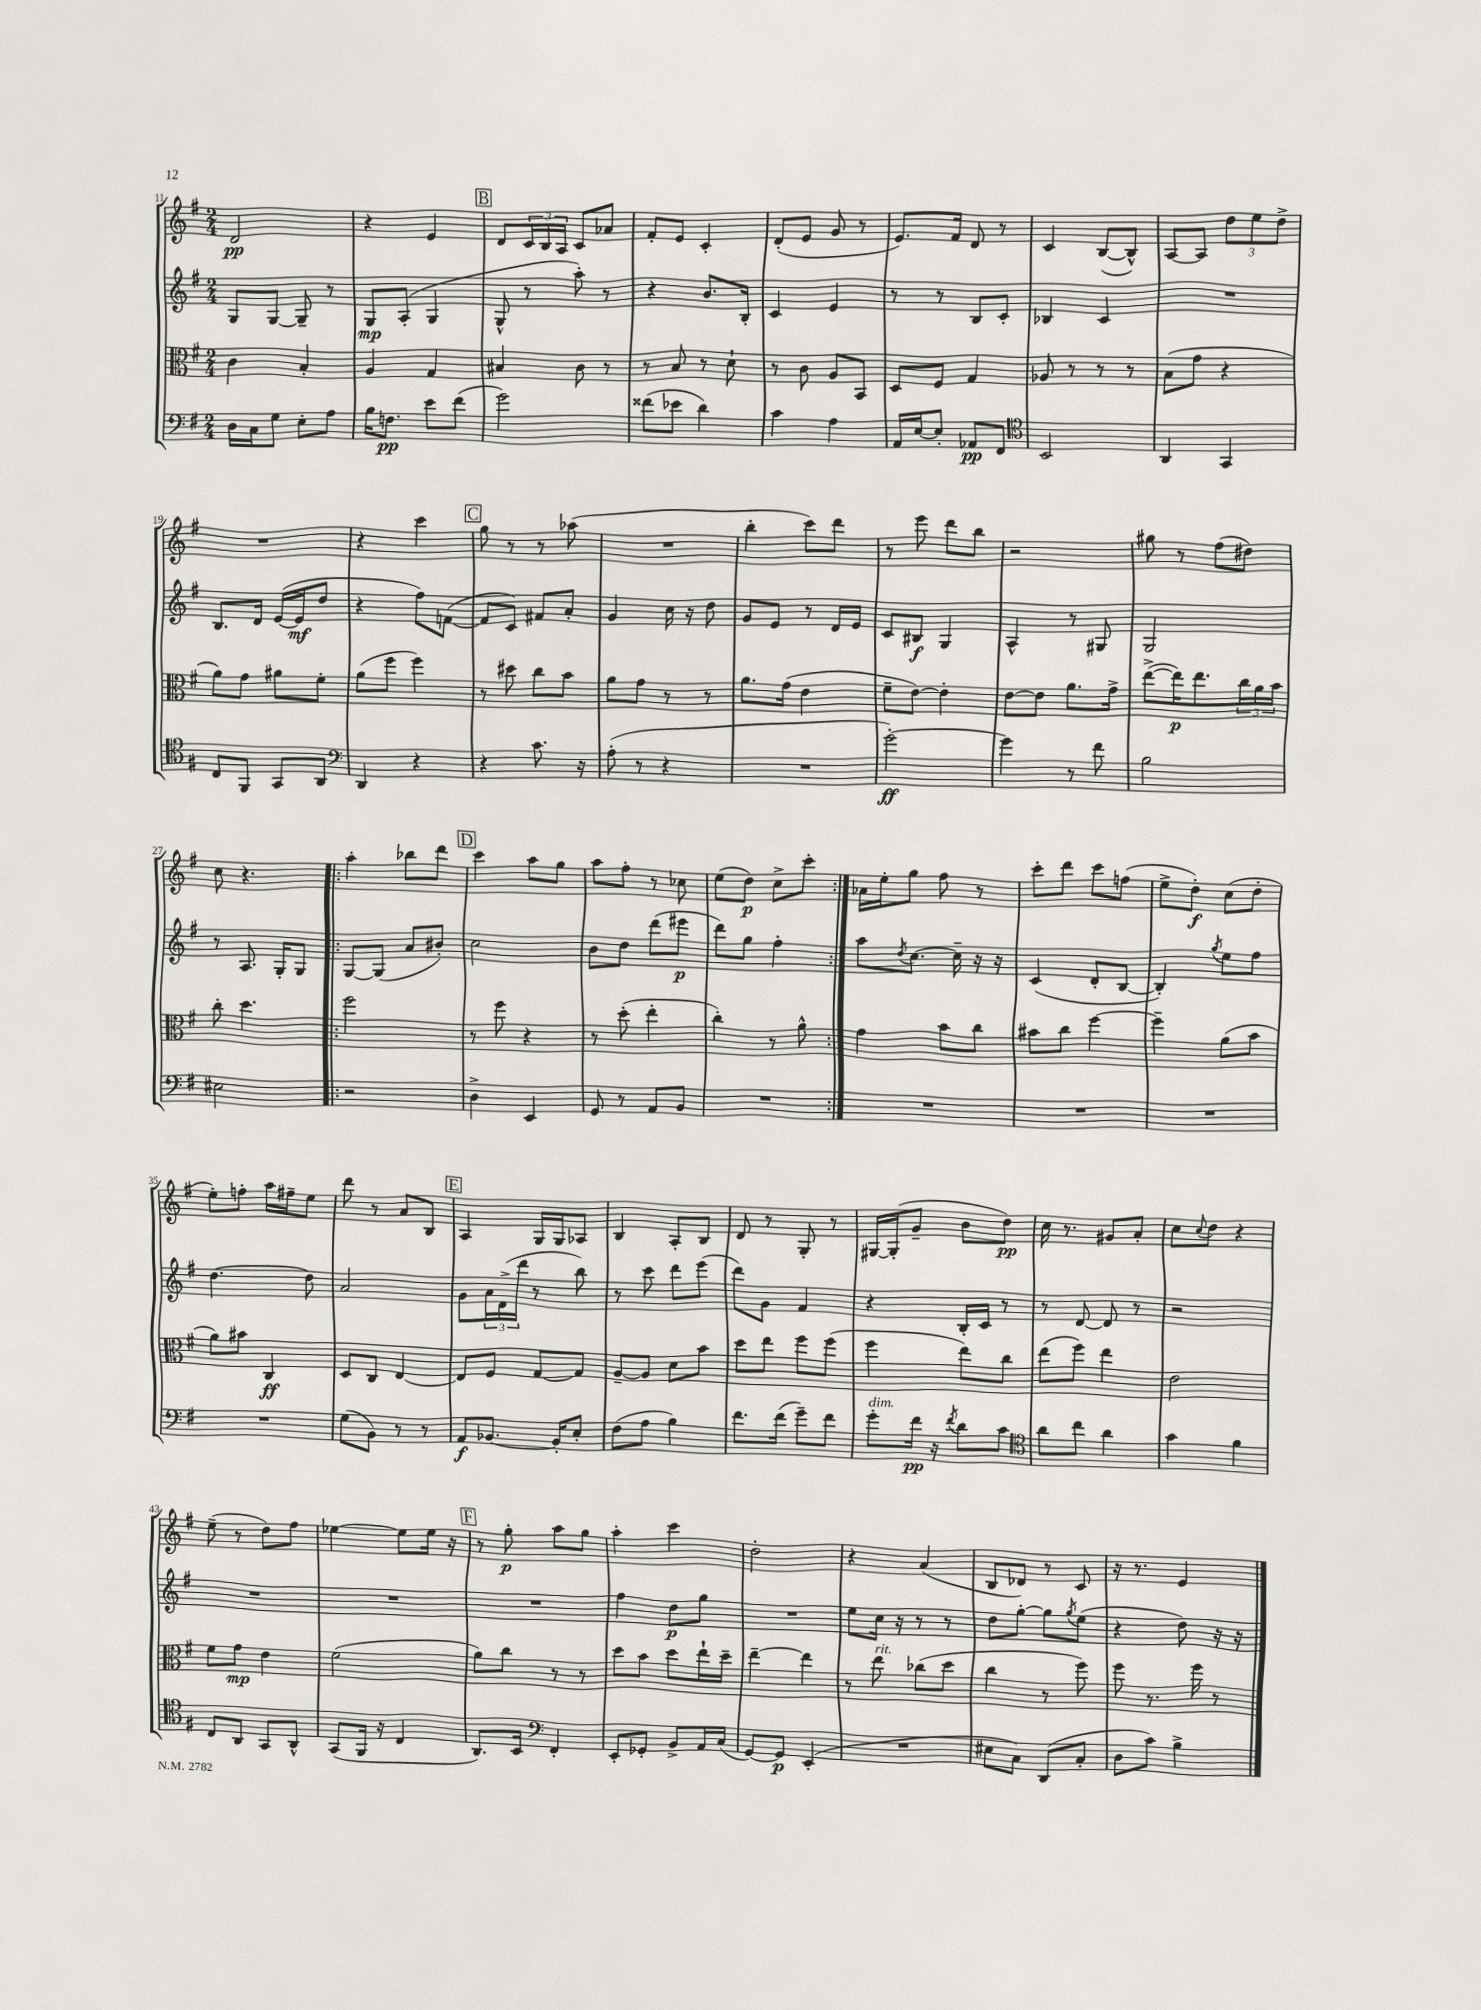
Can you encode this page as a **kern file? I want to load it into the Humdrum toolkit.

**kern	**kern	**kern	**kern
*staff4	*staff3	*staff2	*staff1
*clefF4	*clefC3	*clefG2	*clefG2
*k[f#]	*k[f#]	*k[f#]	*k[f#]
*M2/4	*M2/4	*M2/4	*M2/4
16D	4c	8G	2d
16C	.	.	.
8G	.	[8G	.
8E'	4B'	8G~]	.
8A	.	8r	.
=	=	=	=
16B	4A	8G	4r
8.F	.	.	.
.	.	(8A'	.
8e	4G	4G	4e
(8f#	.	.	.
=	=	=	=
2g)	4B#	8G^^	8d
.	.	8r	24c
.	.	.	24B
.	.	.	24A
.	8c	8aa')	8c
.	8r	8r	8a-
=	=	=	=
(8f##	8r	4r	8f#'
8e-	8B	.	8e
4d)	8r	8.b	4c'
.	8d`	.	.
.	.	16B'	.
=	=	=	=
4c	8r	4c	(8d'
.	8c	.	8e
4A	8A	4e	8g
.	8BB	.	8r
=	=	=	=
16AA	8D	8r	8.e)
[16E	.	.	.
8E']	8F#	8r	.
.	.	.	16f#
8AA-	4G	8B	8d
8FF#	.	8c'	8r
=	=	=	=
*clefC4	*	*	*
2BB	8A-	4B-	4c
.	8r	.	.
.	8r	4c	([8B
.	8r	.	8B^^])
=	=	=	=
4AA	(8B	2r	[8A
.	8g	.	8A]
4GG	4r	.	12dd
.	.	.	12ee
.	.	.	12dd^
=	=	=	=
8C	8a)	8.B	2r
8FF#	8g	.	.
.	.	16d	.
8GG	8a#	([16e	.
.	.	16e]	.
8AA	8f#'	8dd	.
=	=	=	=
*clefF4	*	*	*
4DD	(8a	4r	4r
.	8ff#	.	.
4r	4ff#)	8ff#)	4ccc
.	.	([8f	.
=	=	=	=
4r	8r	8f]	8gg
.	8dd#	8c)	8r
8.c	8cc	8f#	8r
.	8b	8a'	(8aa-
16r	.	.	.
=	=	=	=
(8A'	8a	4g	2r
8r	8g	.	.
4r	8r	16cc	.
.	.	16r	.
.	8r	8dd	.
=	=	=	=
2r	8.a	8g	4bb'
.	.	8e	.
.	(16g	.	.
.	4e	8r	8ccc)
.	.	16d	8ddd
.	.	16e	.
=	=	=	=
[2g')	8f#~	8c	8r
.	[8e)	8B#	8eee
.	4e']	4G	8ddd
.	.	.	8bb
=	=	=	=
4g]	[8e	4A^^	2r
.	8e]	.	.
8r	8.a	8r	.
8f#	.	8G#	.
.	16g^	.	.
=	=	=	=
2B	([8ee^	2G	8gg#
.	16ee])	.	8r
.	8.ee	.	.
.	.	.	(8ff#
.	24cc	.	8dd#)
.	24a	.	.
.	24b	.	.
=	=	=	=
2E#	8cc'	8r	8cc
.	4.dd	8.A	4.r
.	.	16G'	.
.	.	8G	.
=!|:	=!|:	=!|:	=!|:
2r	2ff#	[8G	4aa'
.	.	(8G]	.
.	.	8a	8bb-
.	.	8b#')	8ddd
=	=	=	=
4D^	8r	2cc	4ccc
.	8ff#	.	.
4EE	4r	.	8aa
.	.	.	8gg
=	=	=	=
8GG	8r	8b	8aa
8r	(8dd'	8dd	8ff#'
8AA	4ee'	(8ddd	8r
8BB	.	8eee#	8cc-
=	=	=	=
2r	4cc')	8ddd)	(8ee
.	.	8gg	8dd)
.	8r	4ff#'	8cc^
.	8a^^	.	8ccc'
=:|!	=:|!	=:|!	=:|!
2r	4g	8aa	16a-
.	.	.	16ee'
.	.	8qdd	.
.	.	[8.cc	8gg
.	8b	.	8ff#
.	.	16cc~]	.
.	8cc	16r	8r
.	.	16r	.
=	=	=	=
2r	8b#	(4c	8ccc'
.	8cc	.	8ddd
.	[4ff#	8d'	8ccc
.	.	[8B	(8ff
=	=	=	=
2r	4ff#~]	4B'])	8ee^
.	.	.	8dd')
.	.	8qgg	.
.	(8a	8ee	(8cc
.	8b	8ff#	8dd'
=	=	=	=
2r	8a)	[4.dd	8ee')
.	8b#	.	8ff'
.	4C	.	16aa
.	.	.	16ff#~
.	.	8dd]	8ee
=	=	=	=
(8G	8D	2a	8ddd
8BB)	8C	.	8r
8r	[4E	.	8a
8r	.	.	8B
=	=	=	=
8AA	8E]	8g	4A
[8.BB-	8F#	24a	.
.	.	(24d^	.
.	.	24ddd	.
.	[8G	8r	16G
16BB-']	.	.	16G
8E'	8G]	8bb)	8A-
=	=	=	=
(8F#	[8A~	8r	4B
8A	8A]	8ccc	.
4B)	8d	8ddd	8A'
.	8b	(8eee	8B
=	=	=	=
8.f#	8dd	8ddd)	8d
.	8ee	8g	8r
(16f#	.	.	.
8g~)	8ff#	4f#	8G'
8f#	(8ff#	.	8r
=	=	=	=
8g'	4ff#	4r	[16G#
.	.	.	(16G#']
16f#	.	.	8g~
16r	.	.	.
8qf#	.	.	.
8d	8ee)	16B'	8b
.	.	16c	.
8c	8cc	8r	8dd)
=	=	=	=
*clefC4	*	*	*
8a	(8ee	8r	16cc
.	.	.	8.r
8cc	8ff#)	[8d	.
4a	4ee	8d]	8g#
.	.	8r	8a'
=	=	=	=
4g	2e	2r	8cc
.	.	.	8qqcc
.	.	.	8dd
4f#	.	.	4r
=	=	=	=
8C	8f#	2r	(8ee~
8AA	8g	.	8r
8GG	4e	.	8dd)
8AA^^	.	.	8ff#
=	=	=	=
(8GG	(2f#	2r	[4ee-
16FF#	.	.	.
16r	.	.	.
4C	.	.	8ee-]
.	.	.	16ee-
.	.	.	16r
=	=	=	=
8.AA)	8a)	2r	8r
.	8cc	.	8gg'
16BB	.	.	.
*clefF4	*	*	*
4FF#'	8r	.	8aa
.	8r	.	8gg
=	=	=	=
8EE'	8dd	4ff#	4aa'
8GG-'	8b	.	.
8BB^	8dd	8dd	4ccc
16AA	16ee`	8gg	.
(16C	16dd~	.	.
=	=	=	=
[8GG)	[4ee~	2r	2dd'
8GG]	.	.	.
(4EE'	4ee]	.	.
=	=	=	=
2r	8r	8ee	4r
.	8ee	16cc	.
.	.	16r	.
.	(8cc-	8r	(4a
.	8dd	8r	.
=	=	=	=
8E#	4cc	8dd	8B
8C)	.	[8gg'	8d-)
(8DD	8r	8gg]	8r
.	.	8qgg	.
8C'	8ff#)	(8ee	8c
=	=	=	=
8D	8ff#	4r	16r
.	.	.	8.r
8c)	8.r	.	.
4B^	.	8dd)	4e
.	16ff#	.	.
.	8r	16r	.
.	.	16r	.
==	==	==	==
*-	*-	*-	*-
